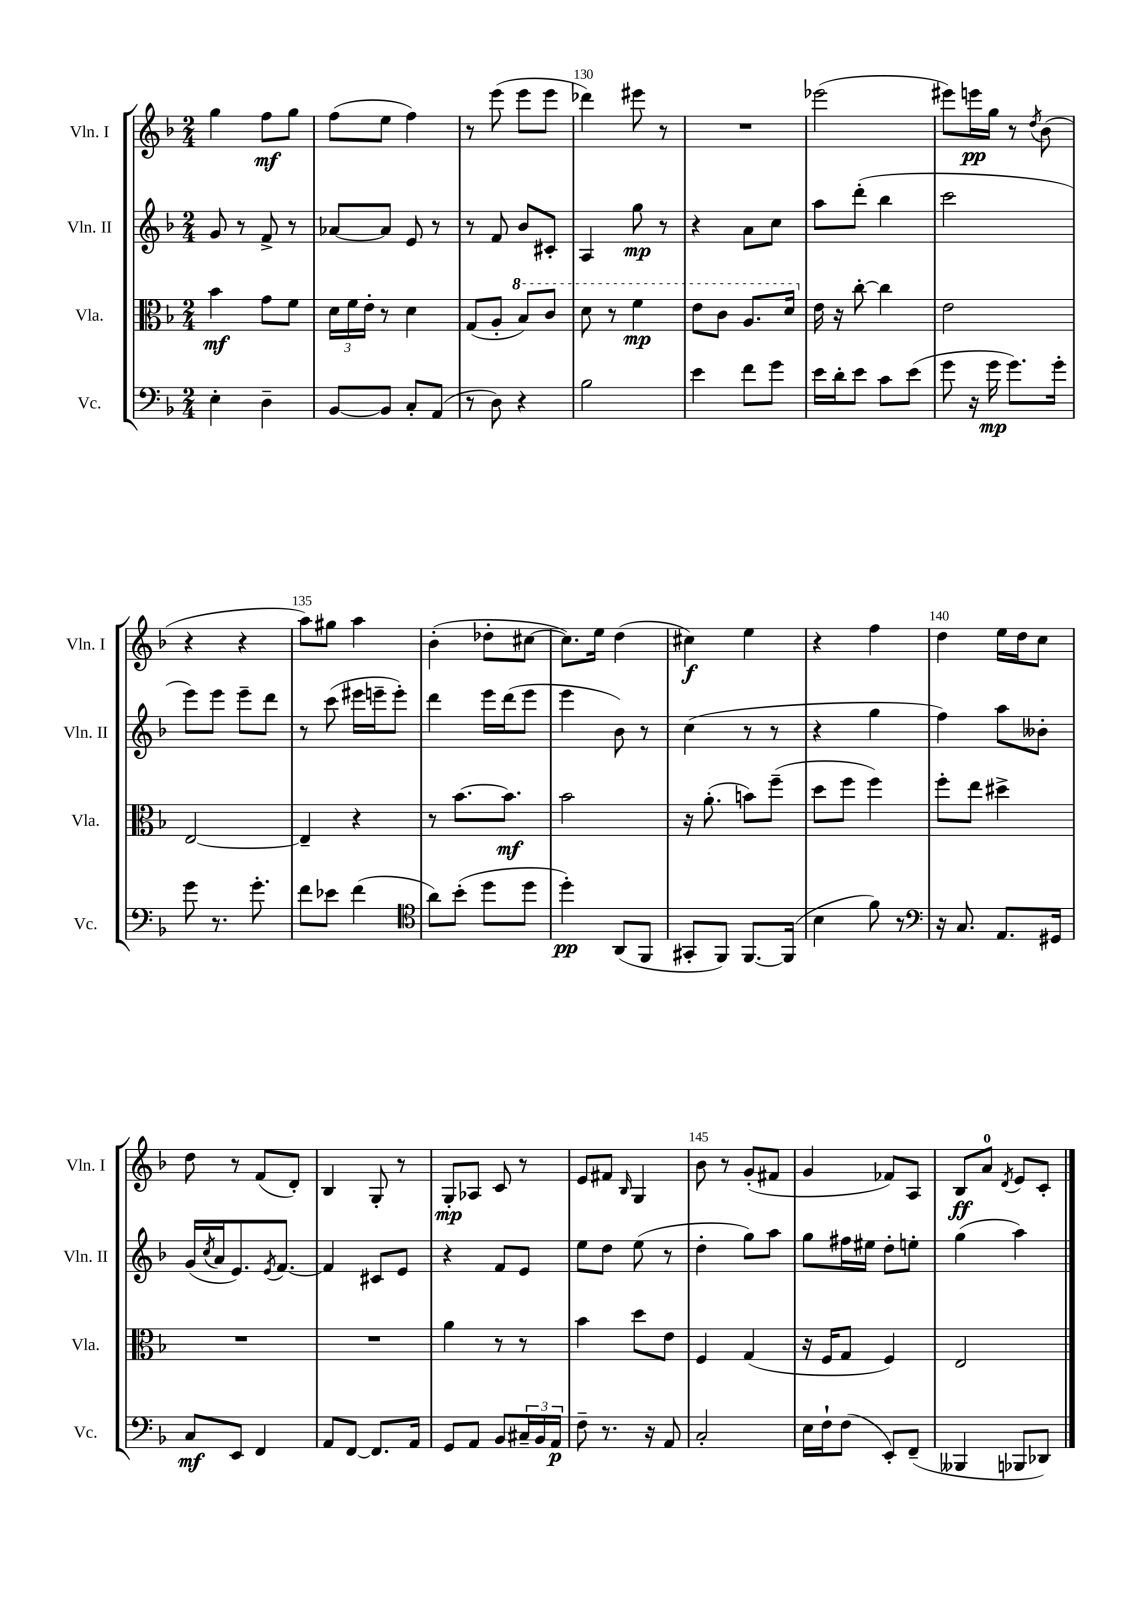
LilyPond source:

<<
\new StaffGroup <<
\new Staff = "s0" \with { instrumentName = "Vln. I" shortInstrumentName = "Vln. I" } {
    \clef treble \key f \major \numericTimeSignature \time 2/4
    g''4 f''8\mf g''8 |
    f''8( e''8 f''4) |
    r8 e'''8( e'''8 e'''8 |
    des'''4) eis'''8 r8 |
    R2 |
    ees'''2( |
    eis'''8) e'''16\pp g''16 r8 \acciaccatura { d''8 } bes'8( |
    r4 r4 |
    a''8) gis''8 a''4 |
    bes'4-.( des''8-. cis''8~ |
    cis''8.) e''16 d''4( |
    cis''4\f) e''4 |
    r4 f''4 |
    d''4 e''16 d''16 c''8 |
    d''8 r8 f'8( d'8-.) |
    bes4 g8-. r8 |
    g8-.\mp aes8 c'8 r8 |
    e'8 fis'8 \grace { bes16 } g4 |
    bes'8 r8 g'8-.( fis'8 |
    g'4 fes'8) a8 |
    bes8\ff a'8-0 \acciaccatura { d'8 } e'8 c'8-. \bar "|." |
}
\new Staff = "s1" \with { instrumentName = "Vln. II" shortInstrumentName = "Vln. II" } {
    \clef treble \key f \major \numericTimeSignature \time 2/4
    g'8 r8 f'8-> r8 |
    aes'8~ aes'8 e'8 r8 |
    r8 f'8 bes'8 cis'8-. |
    a4 g''8\mp r8 |
    r4 a'8 c''8 |
    a''8 d'''8-.( bes''4 |
    c'''2 |
    e'''8) e'''8 e'''8-- d'''8 |
    r8 c'''8( eis'''16 e'''16-- e'''8-.) |
    d'''4 e'''16 d'''16( e'''8 |
    e'''4 bes'8) r8 |
    c''4( r8 r8 |
    r4 g''4 |
    f''4) a''8 beses'8-. |
    g'16( \acciaccatura { c''8 } a'16 e'8.) \acciaccatura { e'8 } f'8.~ |
    f'4 cis'8 e'8 |
    r4 f'8 e'8 |
    e''8 d''8 e''8( r8 |
    d''4-. g''8) a''8 |
    g''8 fis''16 eis''16 d''8-. e''8-. |
    g''4( a''4) \bar "|." |
}
\new Staff = "s2" \with { instrumentName = "Vla." shortInstrumentName = "Vla." } {
    \clef alto \key f \major \numericTimeSignature \time 2/4
    bes'4\mf g'8 f'8 |
    \tuplet 3/2 { d'16 f'16 e'16-. } r8 d'4 |
    g8( a8-. \ottava #1 bes'8) c''8 |
    d''8 r8 f''4\mp |
    e''8 c''8 a'8. d''16 \ottava #0 |
    e'16 r16 c''8~-. c''4 |
    e'2 |
    e2~ |
    e4-- r4 |
    r8 bes'8.~ bes'8.\mf |
    bes'2 |
    r16 a'8.-.( b'8) f''8--( |
    d''8 f''8 f''4) |
    f''8-. e''8 dis''4-> |
    R2 |
    R2 |
    a'4 r8 r8 |
    bes'4 d''8 e'8 |
    f4 g4( |
    r16 f16 g8 f4) |
    e2 \bar "|." |
}
\new Staff = "s3" \with { instrumentName = "Vc." shortInstrumentName = "Vc." } {
    \clef bass \key f \major \numericTimeSignature \time 2/4
    e4-. d4-- |
    bes,8~ bes,8 c8-. a,8( |
    r8 d8) r4 |
    bes2 |
    e'4 f'8 g'8 |
    e'16 d'16-. e'8 c'8 e'8( |
    g'8 r16 g'16\mp g'8.) g'16-. |
    g'8 r8. g'8.-. |
    f'8 ees'8 f'4( |
    \clef tenor a'8) bes'8-.( d''8 d''8 |
    d''4-.\pp) a,8( f,8 |
    gis,8-. f,8) f,8.~ f,16( |
    bes4 f'8) r8 |
    \clef bass r16 c8. a,8. gis,16 |
    c8\mf e,8 f,4 |
    a,8 f,8~ f,8. a,16 |
    g,8 a,8 bes,8 \tuplet 3/2 { cis16-- bes,16 a,16\p } |
    f8-- r8. r16 a,8 |
    c2-. |
    e16 f16-! f8( e,8-.) f,8--( |
    beses,,4 bes,,8 des,8) \bar "|." |
}
>>
>>
\layout { \context { \Score currentBarNumber = #127 \override BarNumber.break-visibility = ##(#f #t #t) barNumberVisibility = #(every-nth-bar-number-visible 5) } }
